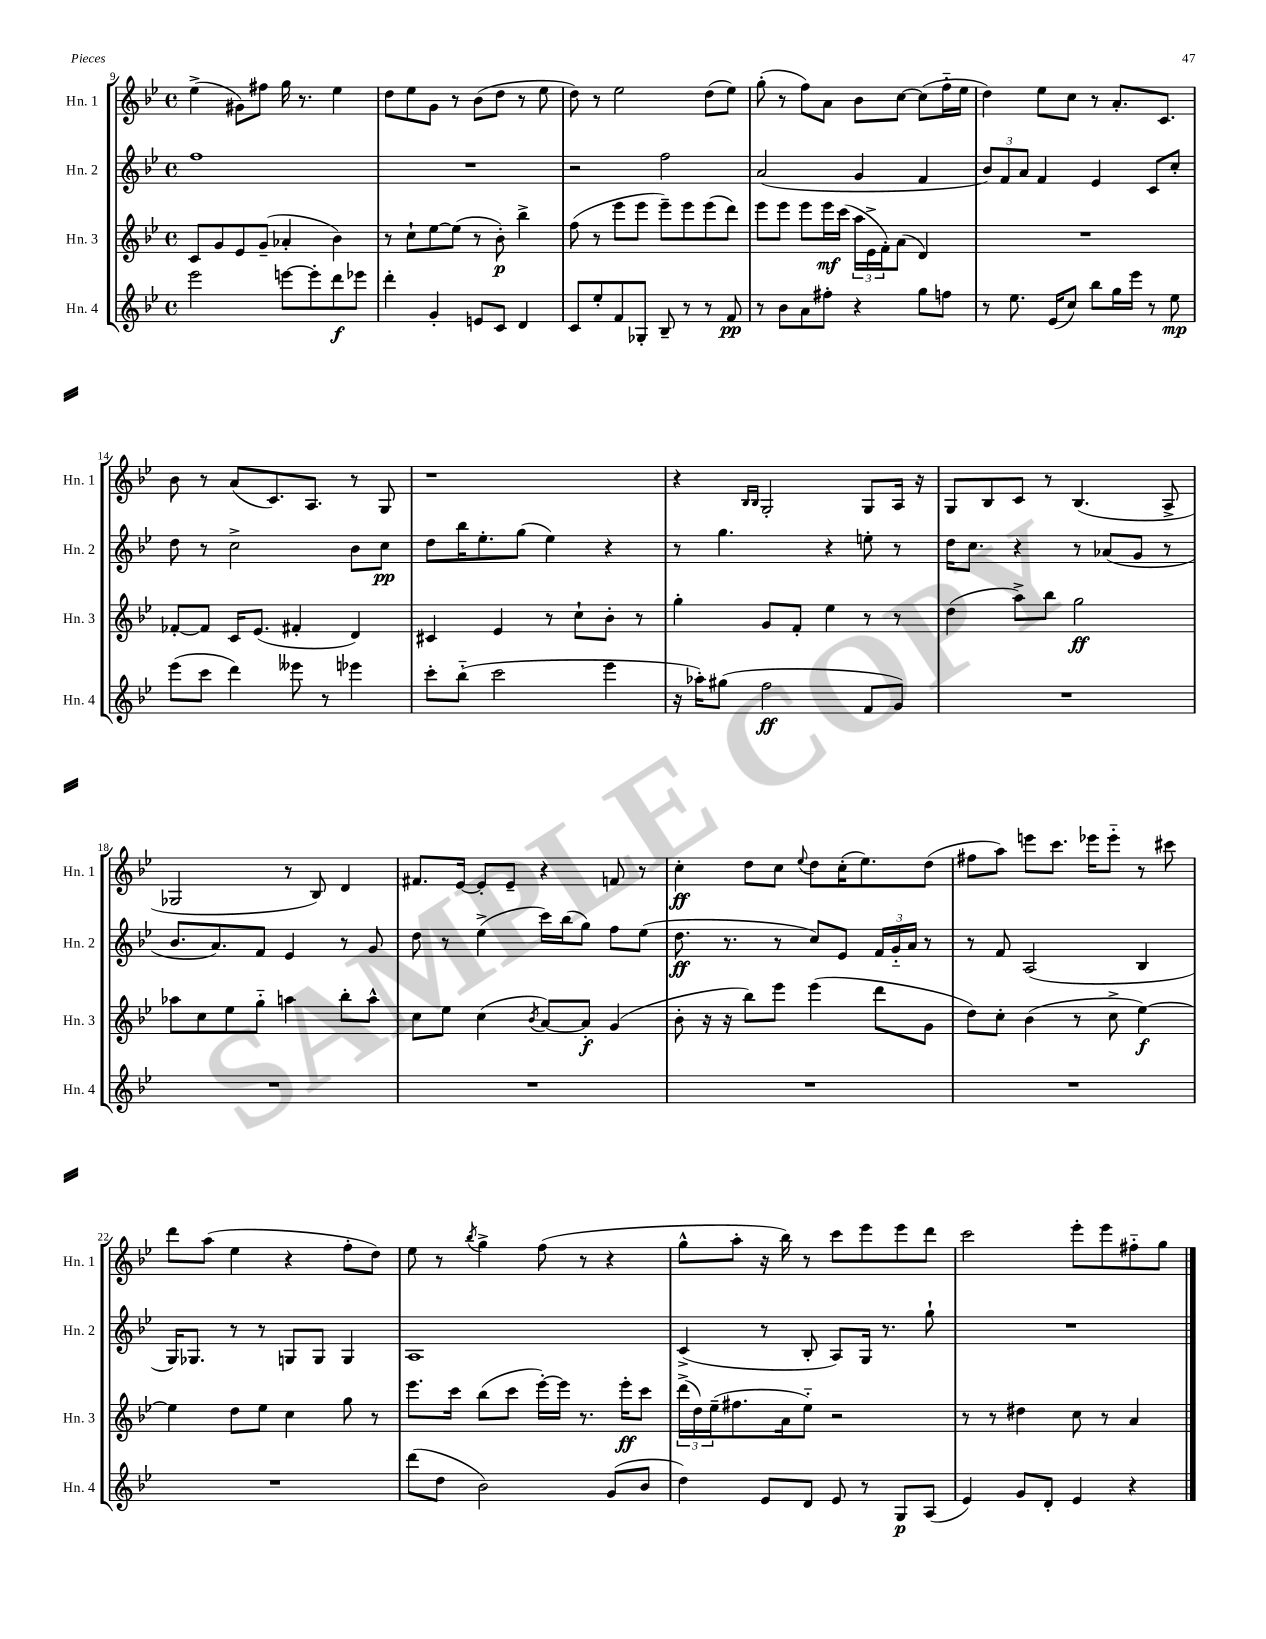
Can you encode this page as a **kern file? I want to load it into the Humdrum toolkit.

**kern	**dynam	**kern	**dynam	**kern	**dynam	**kern	**dynam
*part4	*part4	*part3	*part3	*part2	*part2	*part1	*part1
*staff4	*staff4	*staff3	*staff3	*staff2	*staff2	*staff1	*staff1
*I"Hn. 4	*	*I"Hn. 3	*	*I"Hn. 2	*	*I"Hn. 1	*
*I'Hn. 4	*	*I'Hn. 3	*	*I'Hn. 2	*	*I'Hn. 1	*
*clefG2	*	*clefG2	*	*clefG2	*	*clefG2	*
*k[b-e-]	*	*k[b-e-]	*	*k[b-e-]	*	*k[b-e-]	*
*M4/4	*	*M4/4	*	*M4/4	*	*M4/4	*
*met(c)	*	*met(c)	*	*met(c)	*	*met(c)	*
=9	=9	=9	=9	=9	=9	=9	=9
2eee-\	.	8c/L	.	1ff	.	(4ee-^\	.
.	.	8g/	.	.	.	.	.
.	.	8e-/	.	.	.	8g#X\L)	.
.	.	(8g~/J	.	.	.	8ff#X\J	.
[8eeen\L	.	4a-X'/	.	.	.	16gg\	.
.	.	.	.	.	.	8.r	.
8eee'\]	.	.	.	.	.	.	.
8ddd\	f	4b-\)	.	.	.	4ee-\	.
8eee-X\J	.	.	.	.	.	.	.
=10	=10	=10	=10	=10	=10	=10	=10
4ddd'\	.	8r	.	1r	.	8dd\L	.
.	.	8cc`\L	.	.	.	8ee-\	.
4g'/	.	[8ee-\	.	.	.	8g\J	.
.	.	(8ee-\J]	.	.	.	8r	.
8en/L	.	8r	.	.	.	(8b-\L	.
8c/J	.	8b-'\)	p	.	.	8dd\J	.
4d/	.	4bb-^\	.	.	.	8r	.
.	.	.	.	.	.	8ee-\	.
=11	=11	=11	=11	=11	=11	=11	=11
8c/L	.	(8ff\	.	2r	.	8dd\)	.
8ee-'/	.	8r	.	.	.	8r	.
8f/	.	8eee-\L	.	.	.	2ee-\	.
8G-X'/J	.	8eee-\J	.	.	.	.	.
8B-~/	.	8eee-~\L)	.	2ff\	.	.	.
8r	.	8eee-\	.	.	.	.	.
8r	.	(8eee-\	.	.	.	(8dd\L	.
8f/	pp	8ddd\J)	.	.	.	8ee-\J)	.
=12	=12	=12	=12	=12	=12	=12	=12
8r	.	8eee-\L	.	(2a/	.	(8gg'\	.
8b-\L	.	8eee-\J	.	.	.	8r	.
8a\	.	8eee-\L	.	.	.	8ff\L)	.
8ff#X'\J	.	16eee-\L	mf	.	.	8a\J	.
.	.	(16ccc\JJ	.	.	.	.	.
4r	.	24aa\LL	.	4g/	.	8b-\L	.
.	.	24e-^\	.	.	.	.	.
.	.	24f'\J)	.	.	.	.	.
.	.	(8a\J	.	.	.	[8cc\J	.
8gg\L	.	4d/)	.	4f/	.	(8cc\L]	.
8ffn\J	.	.	.	.	.	16ff\L	.
.	.	.	.	.	.	16ee-\JJ	.
=13	=13	=13	=13	=13	=13	=13	=13
8r	.	1r	.	12b-/L)	.	4dd\)	.
.	.	.	.	12f/	.	.	.
8.ee-\	.	.	.	.	.	.	.
.	.	.	.	12a/J	.	.	.
.	.	.	.	4f/	.	8ee-\L	.
(16e-/KL	.	.	.	.	.	.	.
8cc/J)	.	.	.	.	.	8cc\J	.
8bb-\L	.	.	.	4e-/	.	8r	.
16gg\L	.	.	.	.	.	8.a'/L	.
16eee-\JJ	.	.	.	.	.	.	.
8r	.	.	.	8c/L	.	.	.
.	.	.	.	.	.	8.c/J	.
8ee-\	mp	.	.	8cc'/J	.	.	.
!!LO:LB:g=z
=14	=14	=14	=14	=14	=14	=14	=14
(8eee-\L	.	[8f-X'/L	.	8dd\	.	8b-\	.
8ccc\J	.	8f-/J]	.	8r	.	8r	.
4ddd\)	.	16c/KL	.	2cc^\	.	(8a/L	.
.	.	(8.e-/J	.	.	.	.	.
.	.	.	.	.	.	8.c/)	.
8eee--X\	.	4f#X'/	.	.	.	.	.
.	.	.	.	.	.	8.A/J	.
8r	.	.	.	.	.	.	.
4eee-X\	.	4d/)	.	8b-\L	.	8r	.
.	.	.	.	8cc\J	pp	8G/	.
=15	=15	=15	=15	=15	=15	=15	=15
8ccc'\L	.	4c#X/	.	8dd\L	.	1r	.
(8bb-\J	.	.	.	16bb-\K	.	.	.
.	.	.	.	8.ee-'\	.	.	.
2ccc\	.	4e-/	.	.	.	.	.
.	.	.	.	(8gg\J	.	.	.
.	.	8r	.	4ee-\)	.	.	.
.	.	8cc`\L	.	.	.	.	.
4eee-\	.	8b-'\J	.	4r	.	.	.
.	.	8r	.	.	.	.	.
=16	=16	=16	=16	=16	=16	=16	=16
16r	.	4gg'\	.	8r	.	4r	.
16aa-X'\KL)	.	.	.	.	.	.	.
(8gg#X\J	.	.	.	4.gg\	.	.	.
.	.	.	.	.	.	16qqB-/LL	.
.	.	.	.	.	.	16qqB-/JJ	.
2ff\	ff	8g/L	.	.	.	2G'/	.
.	.	8f'/J	.	.	.	.	.
.	.	4ee-\	.	4r	.	.	.
8f/L	.	8r	.	8een'\	.	8G/L	.
8g/J)	.	8r	.	8r	.	16A/Jk	.
.	.	.	.	.	.	16r	.
=17	=17	=17	=17	=17	=17	=17	=17
1r	.	(4dd\	.	16dd\KL	.	8G/L	.
.	.	.	.	8.cc\J	.	.	.
.	.	.	.	.	.	8B-/	.
.	.	8aa^\L)	.	4r	.	8c/J	.
.	.	8bb-\J	.	.	.	8r	.
.	.	2gg\	ff	8r	.	(4.B-/	.
.	.	.	.	(8a-X/L	.	.	.
.	.	.	.	8g/J	.	.	.
.	.	.	.	8r	.	8A^/	.
!!LO:LB:g=z
=18	=18	=18	=18	=18	=18	=18	=18
1r	.	8aa-X\L	.	8.b-/L	.	2G-X/	.
.	.	8cc\	.	.	.	.	.
.	.	.	.	8.a/)	.	.	.
.	.	8ee-\	.	.	.	.	.
.	.	8gg\J	.	8f/J	.	.	.
.	.	4aan\	.	4e-/	.	8r	.
.	.	.	.	.	.	8B-/)	.
.	.	8bb-'\L	.	8r	.	4d/	.
.	.	8aa^^\J	.	8g/	.	.	.
=19	=19	=19	=19	=19	=19	=19	=19
1r	.	8cc\L	.	8dd\	.	8.f#X/L	.
.	.	8ee-\J	.	8r	.	.	.
.	.	.	.	.	.	[16e-/Jk	.
.	.	(4cc\	.	(4ee-^\	.	8e-'/L]	.
.	.	.	.	.	.	8e-~/J	.
.	.	8qb-/	.	.	.	.	.
.	.	[8a/L)	.	16ccc\LL)	.	4r	.
.	.	.	.	(16bb-\J	.	.	.
.	.	8a'/J]	f	8gg\J)	.	.	.
.	.	(4g/	.	8ff\L	.	8fn/	.
.	.	.	.	(8ee-\J	.	8r	.
=20	=20	=20	=20	=20	=20	=20	=20
1r	.	8b-'\	.	8.dd\	ff	4cc'\	ff
.	.	16r	.	.	.	.	.
.	.	16r	.	8.r	.	.	.
.	.	8bb-\L)	.	.	.	8dd\L	.
.	.	8eee-\J	.	8r	.	8cc\J	.
.	.	.	.	.	.	8qqee-/	.
.	.	(4eee-\	.	8cc/L)	.	8dd\L	.
.	.	.	.	8e-/J	.	(16cc'\K	.
.	.	.	.	.	.	8.ee-\)	.
.	.	8ddd\L	.	24f/LL	.	.	.
.	.	.	.	24g/	.	.	.
.	.	.	.	24a/JJ	.	.	.
.	.	8g\J	.	8r	.	(8dd\J	.
=21	=21	=21	=21	=21	=21	=21	=21
1r	.	8dd\L)	.	8r	.	8ff#X\L	.
.	.	8cc'\J	.	8f/	.	8aa\J)	.
.	.	(4b-\	.	(2A/	.	8eeen\L	.
.	.	.	.	.	.	8.ccc\J	.
.	.	8r	.	.	.	.	.
.	.	.	.	.	.	16eee-X\KL	.
.	.	8cc^\	.	.	.	8eee-\J	.
.	.	[4ee-\)	f	4B-/	.	8r	.
.	.	.	.	.	.	8ccc#X\	.
!!LO:LB:g=z
=22	=22	=22	=22	=22	=22	=22	=22
1r	.	4ee-\]	.	16G/KL)	.	8ddd\L	.
.	.	.	.	8.G-X/J	.	.	.
.	.	.	.	.	.	(8aa\J	.
.	.	8dd\L	.	8r	.	4ee-\	.
.	.	8ee-\J	.	8r	.	.	.
.	.	4cc\	.	8Gn/L	.	4r	.
.	.	.	.	8G/J	.	.	.
.	.	8gg\	.	4G/	.	8ff'\L	.
.	.	8r	.	.	.	8dd\J)	.
=23	=23	=23	=23	=23	=23	=23	=23
(8ddd\L	.	8.eee-\L	.	1A	.	8ee-\	.
8dd\J	.	.	.	.	.	8r	.
.	.	16ccc\Jk	.	.	.	.	.
.	.	.	.	.	.	8qbb-/	.
2b-\)	.	(8bb-\L	.	.	.	4gg^\	.
.	.	8ccc\J	.	.	.	.	.
.	.	[16eee-'\LL)	.	.	.	(8ff\	.
.	.	16eee-\JJ]	.	.	.	.	.
.	.	8.r	.	.	.	8r	.
(8g/L	.	.	.	.	.	4r	.
.	.	16eee-'\KL	ff	.	.	.	.
8b-/J	.	8ccc\J	.	.	.	.	.
=24	=24	=24	=24	=24	=24	=24	=24
4dd\)	.	(24ddd^\LL	.	(4c^/	.	8gg^^\L	.
.	.	24dd\)	.	.	.	.	.
.	.	(24ee-~\J	.	.	.	.	.
.	.	8.ff#X\	.	.	.	8aa'\J	.
8e-/L	.	.	.	8r	.	16r	.
.	.	16a\k	.	.	.	16bb-\)	.
8d/J	.	8ee-\J)	.	8B-'/	.	8r	.
8e-/	.	2r	.	8A/L)	.	8ccc\L	.
8r	.	.	.	16G/Jk	.	8eee-\	.
.	.	.	.	8.r	.	.	.
8G/L	p	.	.	.	.	8eee-\	.
(8A/J	.	.	.	8gg`\	.	8ddd\J	.
=25	=25	=25	=25	=25	=25	=25	=25
4e-/)	.	8r	.	1r	.	2ccc\	.
.	.	8r	.	.	.	.	.
8g/L	.	4dd#X\	.	.	.	.	.
8d'/J	.	.	.	.	.	.	.
4e-/	.	8cc\	.	.	.	8eee-'\L	.
.	.	8r	.	.	.	8eee-\	.
4r	.	4a/	.	.	.	8ff#X\	.
.	.	.	.	.	.	8gg\J	.
==	==	==	==	==	==	==	==
*-	*-	*-	*-	*-	*-	*-	*-
